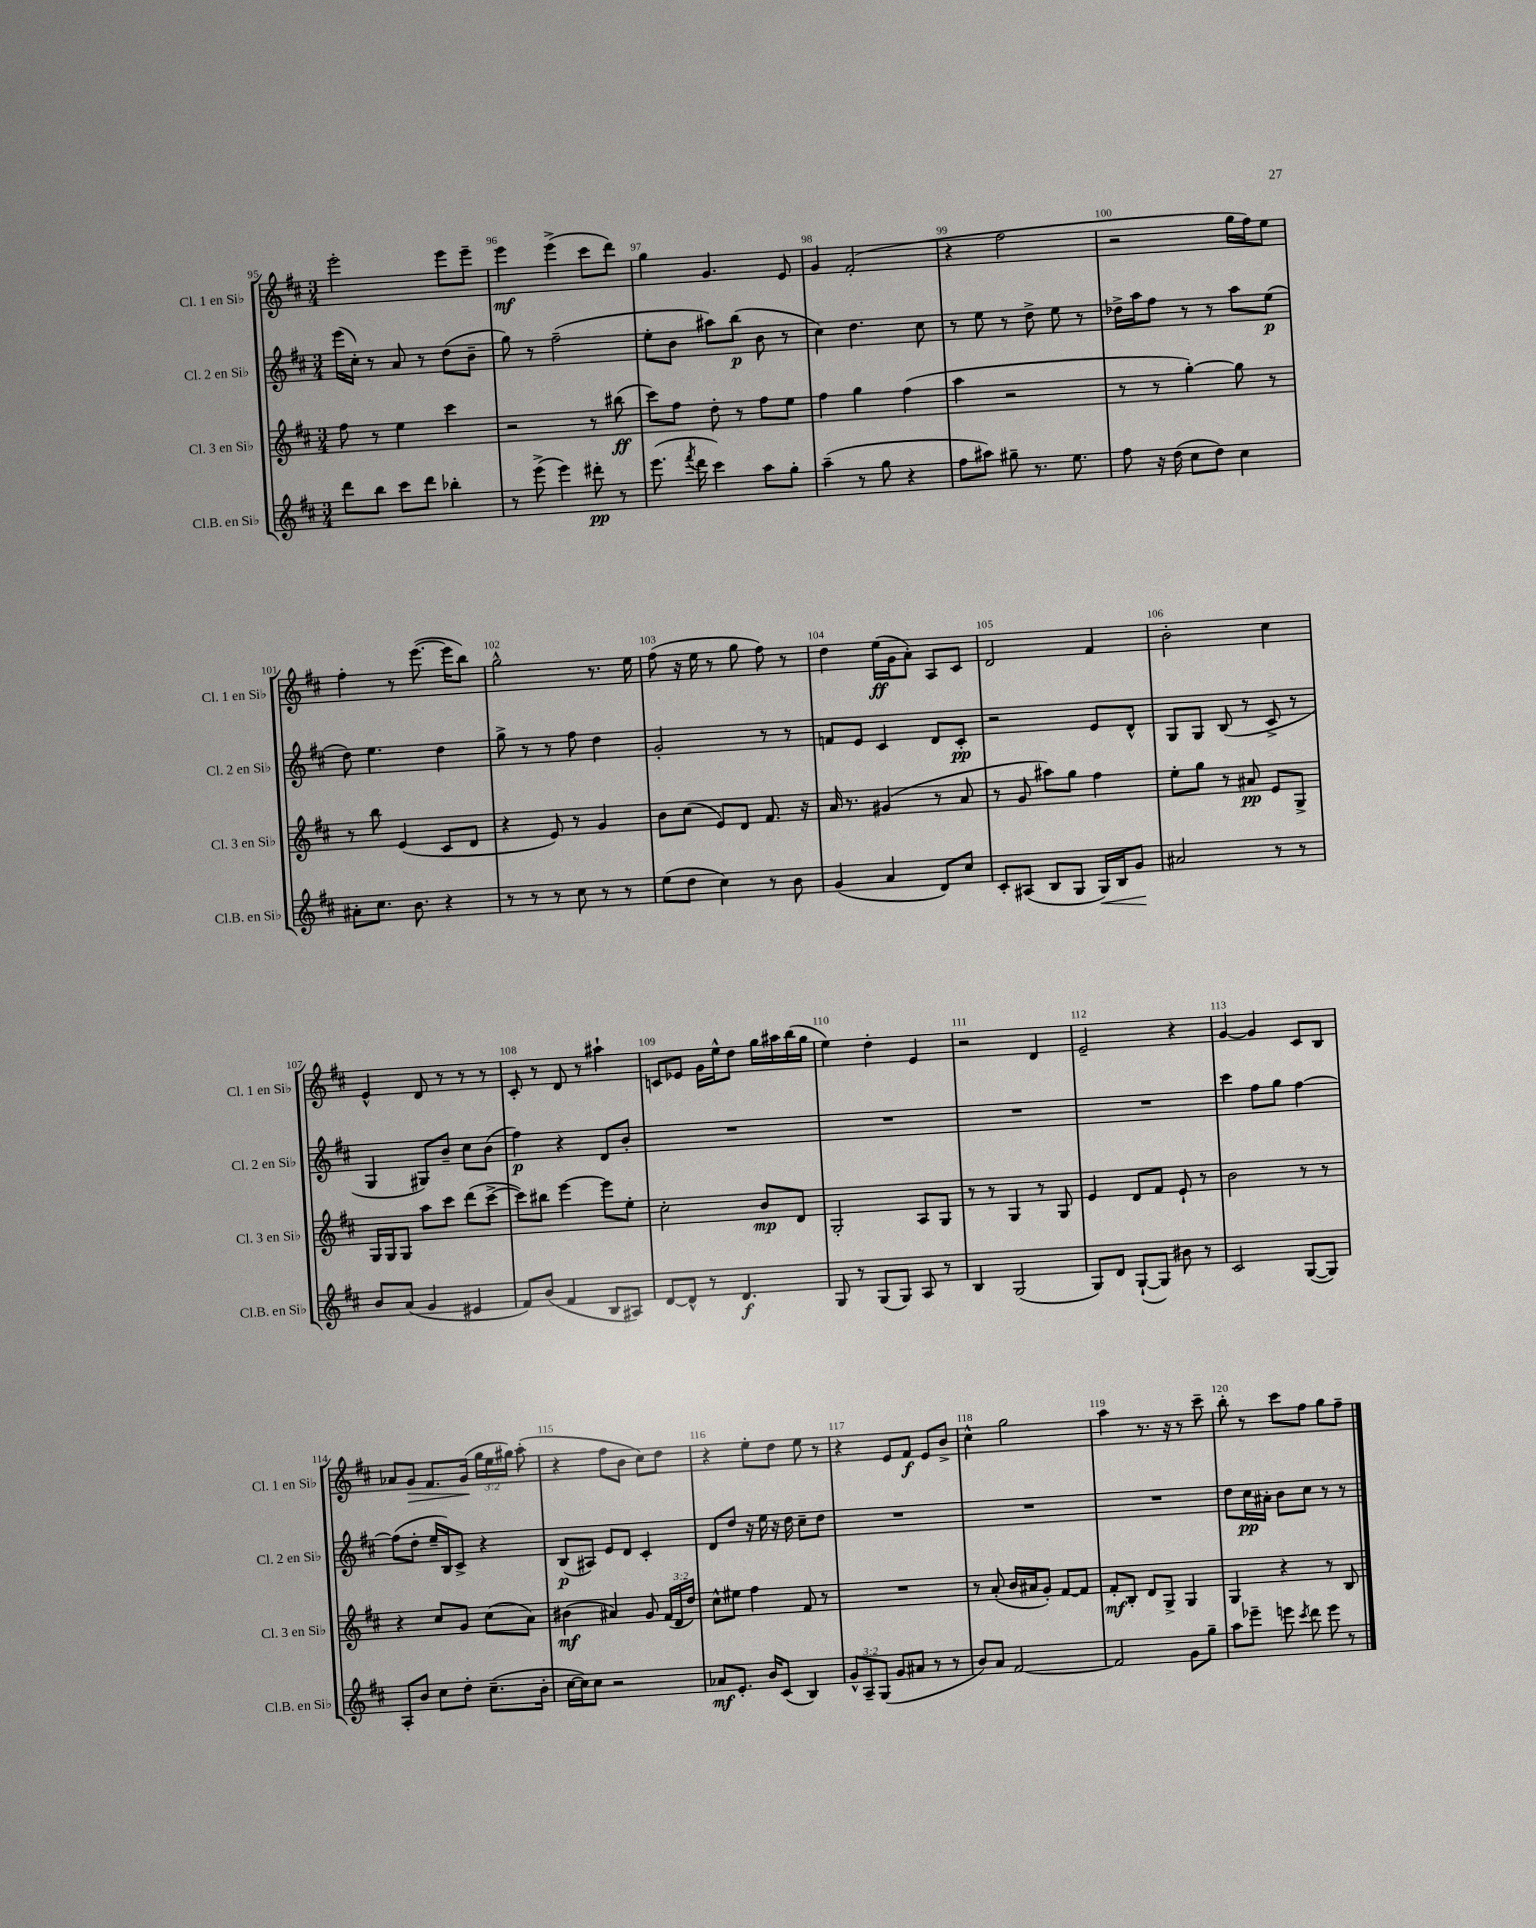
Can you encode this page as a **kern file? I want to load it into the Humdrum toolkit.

**kern	**dynam	**kern	**dynam	**kern	**dynam	**kern	**dynam
*part4	*part4	*part3	*part3	*part2	*part2	*part1	*part1
*staff4	*staff4	*staff3	*staff3	*staff2	*staff2	*staff1	*staff1
*I"Cl.B. en Si♭	*	*I"Cl. 3 en Si♭	*	*I"Cl. 2 en Si♭	*	*I"Cl. 1 en Si♭	*
*I'Cl.B. en Si♭	*	*I'Cl. 3 en Si♭	*	*I'Cl. 2 en Si♭	*	*I'Cl. 1 en Si♭	*
*clefG2	*	*clefG2	*	*clefG2	*	*clefG2	*
*k[f#c#]	*	*k[f#c#]	*	*k[f#c#]	*	*k[f#c#]	*
*M3/4	*	*M3/4	*	*M3/4	*	*M3/4	*
=95	=95	=95	=95	=95	=95	=95	=95
8ddd\L	.	8ff#\	.	(16eee\LL	.	2eee'\	.
.	.	.	.	16cc#'\JJ)	.	.	.
8bb\J	.	8r	.	8r	.	.	.
8ccc#\L	.	4ee\	.	8a/	.	.	.
8ddd\J	.	.	.	8r	.	.	.
4bb-X'\	.	4ccc#\	.	(8dd\L	.	8eee\L	.
.	.	.	.	8b~\J	.	8eee~\J	.
=96	=96	=96	=96	=96	=96	=96	=96
8r	.	2r	.	8gg\)	.	4eee\	mf
(8eee^\	.	.	.	8r	.	.	.
4eee\)	.	.	.	(2ff#~\	.	(4eee^\	.
8ddd#X'\	pp	8r	.	.	.	8ccc#\L	.
8r	.	(8bb#X\	ff	.	.	8ddd\J)	.
=97	=97	=97	=97	=97	=97	=97	=97
(8.eee\	.	8ccc#\L)	.	8ee'\L	.	4gg\	.
.	.	8ff#\J	.	8b\J	.	.	.
8qfff#/	.	.	.	.	.	.	.
16ddd\	.	.	.	.	.	.	.
4ccc#\)	.	8dd'\	.	8aa#X\L)	.	4.g/	.
.	.	8r	.	(8bb\J	p	.	.
8aa\L	.	8ff#\L	.	8b\	.	.	.
8gg'\J	.	8ee\J	.	8r	.	8e/	.
=98	=98	=98	=98	=98	=98	=98	=98
(4aa~\	.	4ff#\	.	4cc#\)	.	4g/	.
8r	.	4gg\	.	4.dd\	.	(2f#'/	.
8gg\	.	.	.	.	.	.	.
4r	.	(4ff#\	.	.	.	.	.
.	.	.	.	8cc#\	.	.	.
=99	=99	=99	=99	=99	=99	=99	=99
8ff#\L	.	4aa\	.	8r	.	4r	.
8aa#X\J)	.	.	.	8ee\	.	.	.
8gg#X~\	.	2r	.	8r	.	2ff#\	.
8.r	.	.	.	8dd^\	.	.	.
.	.	.	.	8ee\	.	.	.
8.ee\	.	.	.	.	.	.	.
.	.	.	.	8r	.	.	.
=100	=100	=100	=100	=100	=100	=100	=100
8ff#\	.	8r	.	16dd-X^\LL	.	2r	.
.	.	.	.	16aa\J	.	.	.
16r	.	8r	.	8ff#\J	.	.	.
(16dd\	.	.	.	.	.	.	.
8cc#\L	.	[4gg'\)	.	8r	.	.	.
8dd\J)	.	.	.	8r	.	.	.
4cc#\	.	8gg\]	.	8aa\L	.	16gg\LL	.
.	.	.	.	.	.	16ff#\J)	.
.	.	8r	.	(8ee\J	p	8ee\J	.
!!LO:LB:g=z
=101	=101	=101	=101	=101	=101	=101	=101
8a#X'\L	.	8r	.	8dd\)	.	4ff#'\	.
8.cc#\J	.	8bb\	.	4.ee\	.	.	.
.	.	(4e/	.	.	.	8r	.
8.b\	.	.	.	.	.	.	.
.	.	.	.	.	.	([8.eee\	.
4r	.	8c#/L	.	4dd\	.	.	.
.	.	.	.	.	.	16eee\KL]	.
.	.	8d/J	.	.	.	8bb\J)	.
=102	=102	=102	=102	=102	=102	=102	=102
8r	.	4r	.	8gg^\	.	2gg^^\	.
8r	.	.	.	8r	.	.	.
8r	.	8e/)	.	8r	.	.	.
8cc#\	.	8r	.	8ff#\	.	.	.
8r	.	4g/	.	4dd\	.	8.r	.
8r	.	.	.	.	.	.	.
.	.	.	.	.	.	16ee\	.
=103	=103	=103	=103	=103	=103	=103	=103
(8ee\L	.	8b\L	.	2g'/	.	(8ff#\	.
8dd\J	.	(8cc#\J	.	.	.	16r	.
.	.	.	.	.	.	16ee\	.
4cc#\)	.	8e/L)	.	.	.	8r	.
.	.	8d/J	.	.	.	8gg\	.
8r	.	8.f#/	.	8r	.	8ff#\)	.
8b\	.	.	.	8r	.	8r	.
.	.	16r	.	.	.	.	.
=104	=104	=104	=104	=104	=104	=104	=104
(4g/	.	16a/	.	8fn/L	.	4dd\	.
.	.	8.r	.	.	.	.	.
.	.	.	.	8e/J	.	.	.
4a/	.	(4g#X/	.	4c#/	.	(16ee\LL	ff
.	.	.	.	.	.	16g\J	.
.	.	.	.	.	.	8a'\J)	.
8d/L)	.	8r	.	8d/L	.	8A/L	.
8cc#/J	.	8a/	.	8c#'/J	pp	8c#/J	.
=105	=105	=105	=105	=105	=105	=105	=105
8c#'/L	.	8r	.	2r	.	2d/	.
(8A#X/J	.	8g/	.	.	.	.	.
8B/L	.	8aa#X\L)	.	.	.	.	.
8G/J	.	8gg\J	.	.	.	.	.
!	!LO:HP:b	!	!	!	!	!	!
16G/LL)	<	4ff#\	.	8e/L	.	4f#/	.
16B/J	.	.	.	.	.	.	.
8g/J	.	.	.	8d^^/J	.	.	.
.	[	.	.	.	.	.	.
=106	=106	=106	=106	=106	=106	=106	=106
2a#X/	.	8ee'\L	.	8G/L	.	2b'\	.
.	.	8gg\J	.	8G/J	.	.	.
.	.	8r	.	(8B/	.	.	.
.	.	8a#X/	pp	8r	.	.	.
8r	.	8e/L	.	8c#^/	.	4cc#\	.
8r	.	8G^/J	.	8r	.	.	.
!!LO:LB:g=z
=107	=107	=107	=107	=107	=107	=107	=107
8b/L	.	16G/LL	.	4G/	.	4e^^/	.
.	.	16G/J	.	.	.	.	.
(8a/J	.	8G/J	.	.	.	.	.
4g/	.	8aa\L	.	8G#X/L)	.	8d/	.
.	.	8ccc#\J	.	8b~/J	.	8r	.
4e#X/	.	(8ddd\L	.	8cc#\L	.	8r	.
.	.	[8ccc#^\J	.	(8b\J	.	8r	.
=108	=108	=108	=108	=108	=108	=108	=108
8f#/L)	.	8ccc#\L])	.	4ff#\)	p	8c#'/	.
(8b/J	.	8bb#X\J	.	.	.	8r	.
4f#/	.	[4eee\	.	4r	.	8d/	.
.	.	.	.	.	.	8r	.
8B/L	.	8eee\L]	.	8d/L	.	4aa#X`\	.
8A#X/J)	.	8ee'\J	.	8b'/J	.	.	.
=109	=109	=109	=109	=109	=109	=109	=109
[8d/L	.	2cc#'\	.	2.r	.	8cn/L	.
8d^^/J]	.	.	.	.	.	8e-X/J	.
8r	.	.	.	.	.	16g\LL	.
.	.	.	.	.	.	16ee^^\J	.
4.d/	f	.	.	.	.	8dd\J	.
.	.	8b/L	mp	.	.	16gg\LL	.
.	.	.	.	.	.	16aa#X\	.
.	.	8d/J	.	.	.	(16bb\	.
.	.	.	.	.	.	16gg\JJ	.
=110	=110	=110	=110	=110	=110	=110	=110
8G/	.	2G'/	.	2.r	.	4ee\)	.
8r	.	.	.	.	.	.	.
(8G/L	.	.	.	.	.	4dd'\	.
8G/J)	.	.	.	.	.	.	.
8A/	.	8A/L	.	.	.	4e/	.
8r	.	8G/J	.	.	.	.	.
=111	=111	=111	=111	=111	=111	=111	=111
4B/	.	8r	.	2.r	.	2r	.
.	.	8r	.	.	.	.	.
(2G/	.	4G/	.	.	.	.	.
.	.	8r	.	.	.	4d/	.
.	.	8G/	.	.	.	.	.
=112	=112	=112	=112	=112	=112	=112	=112
8G/L)	.	4e/	.	2.r	.	2e~/	.
8d/J	.	.	.	.	.	.	.
([8G`/L	.	8d/L	.	.	.	.	.
8G/J])	.	8f#/J	.	.	.	.	.
8b#X\	.	8e`/	.	.	.	4r	.
8r	.	8r	.	.	.	.	.
=113	=113	=113	=113	=113	=113	=113	=113
2c#/	.	2b\	.	4ccc#\	.	[4g/	.
.	.	.	.	8ff#\L	.	4g/]	.
.	.	.	.	8gg\J	.	.	.
([8G/L	.	8r	.	[4ff#\	.	8c#/L	.
8G/J])	.	8r	.	.	.	8B/J	.
!!LO:LB:g=z
=114	=114	=114	=114	=114	=114	=114	=114
8A'/L	.	4r	.	(8ff#\L]	.	8a-X/L	.
!	!	!	!	!	!	!	!LO:HP:b
8b/J	.	.	.	8dd'\J	.	8g/J	>
8cc#\L	.	8cc#/L	.	16ee~/LL	.	8.f#/L	.
.	.	.	.	16B/J)	.	.	.
8dd'\J	.	8g/J	.	8c#^/J	.	.	.
.	.	.	.	.	.	(16g/Jk	.
(8.cc#~\L	.	(8cc#\L	.	4r	.	24gg\LL	]
.	.	.	.	.	.	24ee\	.
.	.	.	.	.	.	24gg#X\JJ)	.
.	.	8a\J)	.	.	.	(8aa'\	.
16b'\Jk	.	.	.	.	.	.	.
=115	=115	=115	=115	=115	=115	=115	=115
[16cc#\LL	.	(4b#X\	mf	(8B/L	p	4r	.
16cc#\J])	.	.	.	.	.	.	.
8cc#\J	.	.	.	8A#X/J)	.	.	.
2r	.	4a#X/)	.	8e/L	.	8ff#\L	.
.	.	.	.	8d/J	.	8b\J	.
.	.	8g/	.	4c#'/	.	8cc#\L)	.
.	.	(24f#/LL	.	.	.	8dd\J	.
.	.	24d/	.	.	.	.	.
.	.	24dd/JJ)	.	.	.	.	.
=116	=116	=116	=116	=116	=116	=116	=116
8a-X/L	mf	8cc#^^\L	.	8d/L	.	4r	.
8.e'/J	.	8ee#X\J	.	8dd/J	.	.	.
.	.	4ff#\	.	16r	.	8ee'\L	.
16b/KL	.	.	.	16ee\	.	.	.
(8c#/J	.	.	.	16r	.	8dd\J	.
.	.	.	.	16dd\	.	.	.
4B/)	.	8f#/	.	8cc#~\L	.	8ee\	.
.	.	8r	.	8dd\J	.	8r	.
=117	=117	=117	=117	=117	=117	=117	=117
12g^^/L	.	2.r	.	2.r	.	4r	.
12A~/	.	.	.	.	.	.	.
(12G/J	.	.	.	.	.	.	.
8g/L	.	.	.	.	.	8e/L	.
8a#X/J	.	.	.	.	.	8f#/J	f
8r	.	.	.	.	.	8e/L	.
8r	.	.	.	.	.	8b^/J	.
=118	=118	=118	=118	=118	=118	=118	=118
8b/L)	.	8r	.	2.r	.	4cc#^^\	.
8a/J	.	(8a'/	.	.	.	.	.
[2f#/	.	16b/LL	.	.	.	2gg\	.
.	.	16a#X/J	.	.	.	.	.
.	.	8g'/J)	.	.	.	.	.
.	.	[8f#/L	.	.	.	.	.
.	.	8f#/J]	.	.	.	.	.
=119	=119	=119	=119	=119	=119	=119	=119
2f#/]	.	8f#'/L	mf	2.r	.	4aa\	.
.	.	8B'/J	.	.	.	.	.
.	.	8d/L	.	.	.	8.r	.
.	.	8G^/J	.	.	.	.	.
.	.	.	.	.	.	16r	.
8g\L	.	4G/	.	.	.	8r	.
8gg~\J	.	.	.	.	.	8ccc#~\	.
=120	=120	=120	=120	=120	=120	=120	=120
8aa\L	.	4G/	.	8dd\L	.	8bb'\	.
8eee-X~\J	.	.	.	16cc#\L	pp	8r	.
.	.	.	.	16a#X'\JJ	.	.	.
8eeen\	.	4r	.	8b\L	.	8ccc#\L	.
8qccc#/	.	.	.	.	.	.	.
8ddd\	.	.	.	8cc#\J	.	8ff#\J	.
8eee\	.	8r	.	8r	.	8gg\L	.
8r	.	8B/	.	8r	.	8ff#~\J	.
==	==	==	==	==	==	==	==
*-	*-	*-	*-	*-	*-	*-	*-
